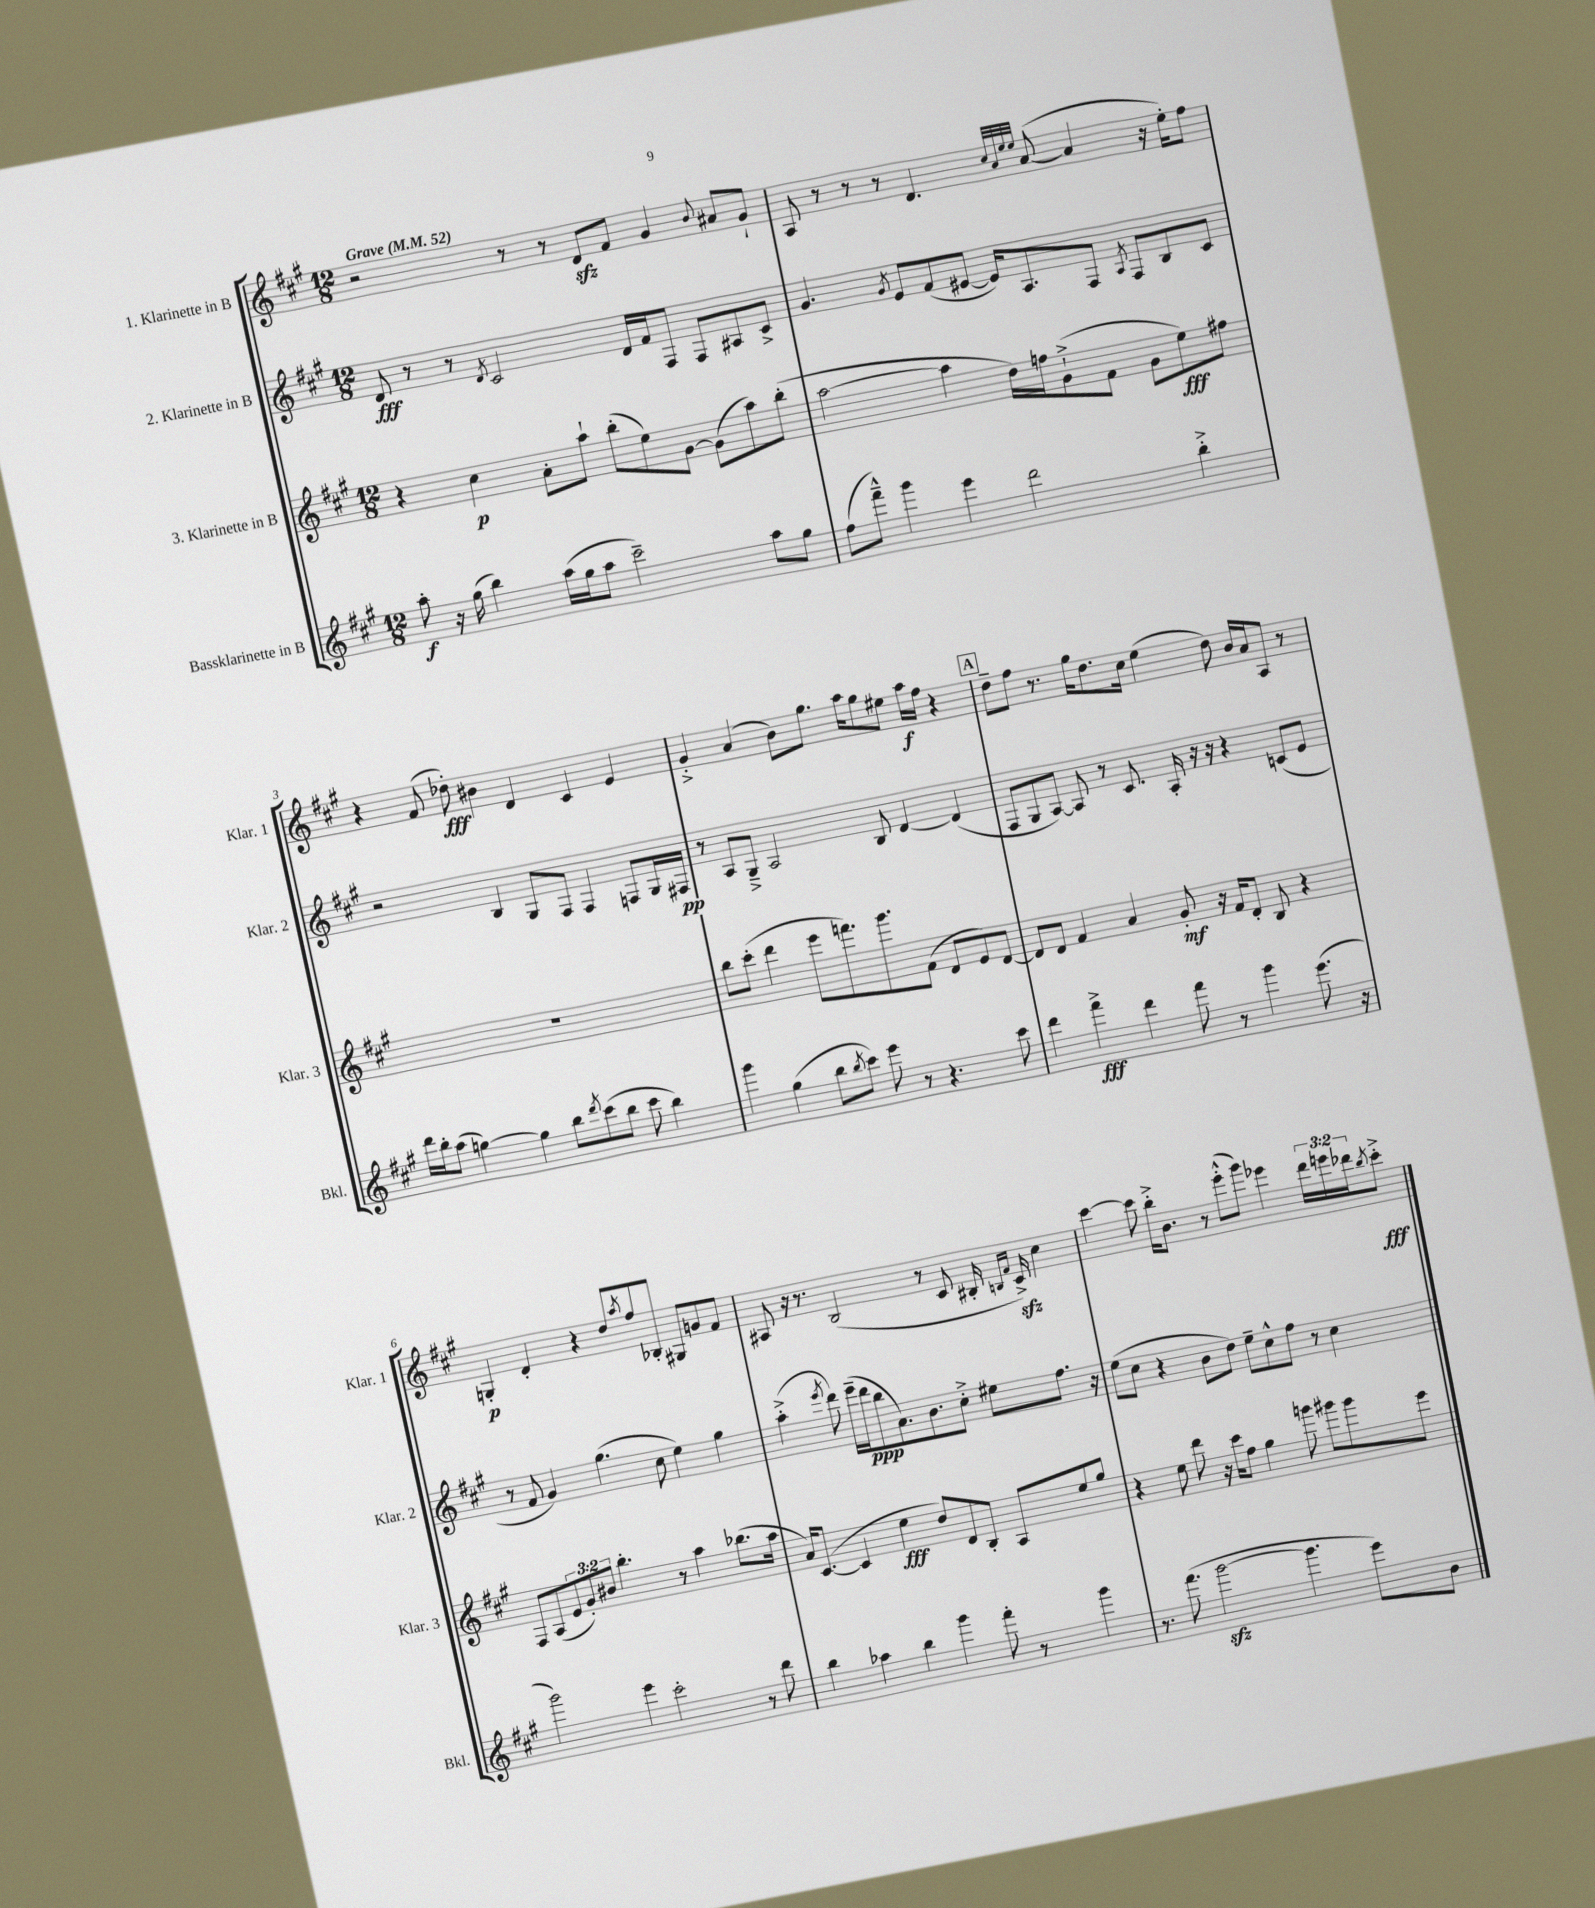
<<
\new StaffGroup <<
\new Staff = "s0" \with { instrumentName = "1. Klarinette in B" shortInstrumentName = "Klar. 1" } {
    \clef treble \key a \major \numericTimeSignature \time 12/8 \override Staff.TupletNumber.text = #tuplet-number::calc-fraction-text \tempo "Grave" 4 = 52
    r2 r8 r8 d'8\sfz fis'8 gis'4 \appoggiatura { b'8 } ais'8 gis'8-! |
    a8 r8 r8 r8 d'4. \grace { cis''32 a'32 e''32 e''32 } a'8~( a'4 r16 e''16-.) fis''8 |
    r4 fis'8( des''8-.\fff) bis'4 d'4 cis'4 e'4 |
    gis'4-.-> a'4( b'8) gis''8. a''16 gis''8 eis''8 a''16\f fis''16 r4 |
    \mark \markup { \box "A" } d''8-- fis''8 r8. gis''16 d''8. cis''16 e''4( d''8) b'16 a'16 a8 r8 |
    g4-.\p d'4-. r4 d''8 \acciaccatura { a''8 } fis''8 bes8-. gis8 g'8 fis'8 |
    ais8 r16 r8. b2( r8 cis'8 bis16-. \grace { b16 fis'16 } cis'16->\sfz) cis''4 |
    cis'''4~ cis'''8 b''16-.-> b'8. r8 e'''8-.-^( gis'''8) ees'''4 \tuplet 3/2 { d'''16 e'''16 des'''16 } \acciaccatura { b''8 } cis'''8-.->\fff \bar "|." |
}
\new Staff = "s1" \with { instrumentName = "2. Klarinette in B" shortInstrumentName = "Klar. 2" } {
    \clef treble \key a \major \numericTimeSignature \time 12/8
    d'8\fff r8 r8 \acciaccatura { d'8 } cis'2 d'16 fis'16 fis8 fis8 ais8 cis'8-> |
    gis'4. \acciaccatura { gis'8 } e'8 fis'8( eis'8~ eis'16) a8. fis8 \acciaccatura { a8 } fis8 b8 cis'8 |
    r2 b4 gis8 fis8 fis4 f8 gis16 fis16\pp |
    r8 a8 gis8---> a2 b8 d'4~ d'4( |
    \mark \markup { \box "A" } fis8 gis8 a8~) a8 r8 cis'8. a16-. r16 r16 r4 c'8( e'8 |
    r8 fis'8 gis'4) gis''4.( cis''8 e''4) gis''4 |
    a''4-.->( \acciaccatura { e'''8 } d'''8) e'''16--( d'''16\ppp b''8 a'8.) b'8. cis''8-.-> eis''8 fis''8. r16 |
    e''8( cis''8 r4 b'8 d''8) e''8-- cis''8-^ fis''8 r8 cis''4 \bar "|." |
}
\new Staff = "s2" \with { instrumentName = "3. Klarinette in B" shortInstrumentName = "Klar. 3" } {
    \clef treble \key a \major \numericTimeSignature \time 12/8 \override Staff.TupletNumber.text = #tuplet-number::calc-fraction-text
    r4 cis''4\p a'8-. a''8-! b''8-.( e''8) gis'8~ gis'8( a''8) b''8-.( |
    a''2~ a''4 d''16) f''16 gis'8-!->( fis'8 gis'8 e''8\fff) fis''8 |
    R1. |
    b''8 cis'''8-.( d'''4 e'''8 f'''8.) gis'''8. fis'8( d'8 e'8) d'8~ |
    \mark \markup { \box "A" } d'8 d'8 fis'4 a'4 gis'8-.\mf r16 fis'16 d'8-. b8 r4 |
    fis8 a8( \tuplet 3/2 { e'8 gis'8-.) bis'8 } b''4.-. r8 a''4 bes''8.( a''16 |
    a'16) cis'8.~( cis'4 e''4\fff d''8) d'8 b8-. a8 e''8 gis''8 |
    r4 e''8 d'''8 r16 cis'''16 fis''8 gis''4 g'''8 gis'''8 gis'''8 e'''8 \bar "|." |
}
\new Staff = "s3" \with { instrumentName = "Bassklarinette in B" shortInstrumentName = "Bkl." } {
    \clef treble \key a \major \numericTimeSignature \time 12/8
    a''8-.\f r16 gis''16( b''4) a''16( gis''16 a''8 cis'''2--) a''8 gis''8 |
    fis''8( fis'''8---^) gis'''4 e'''4 d'''2 b''4-.-> |
    d'''16 b''16-. a''8( g''4~) g''4 b''8 \acciaccatura { d'''8 } cis'''8( b''8 cis'''8 b''4) |
    gis'''4 gis''4( b''8 \acciaccatura { b''8 } cis'''8) e'''8 r8 r4. cis'''8 |
    \mark \markup { \box "A" } d'''4 fis'''4->\fff d'''4 fis'''8 r8 gis'''4 e'''8.( r16 |
    gis'''2) e'''4 cis'''2-. r8 d'''8 |
    b''4 aes''4 b''4 gis'''4 fis'''8-. r8 gis'''4 |
    r8. fis'''8.( gis'''2~\sfz gis'''4. e'''8) b'8 \bar "|." |
}
>>
>>
